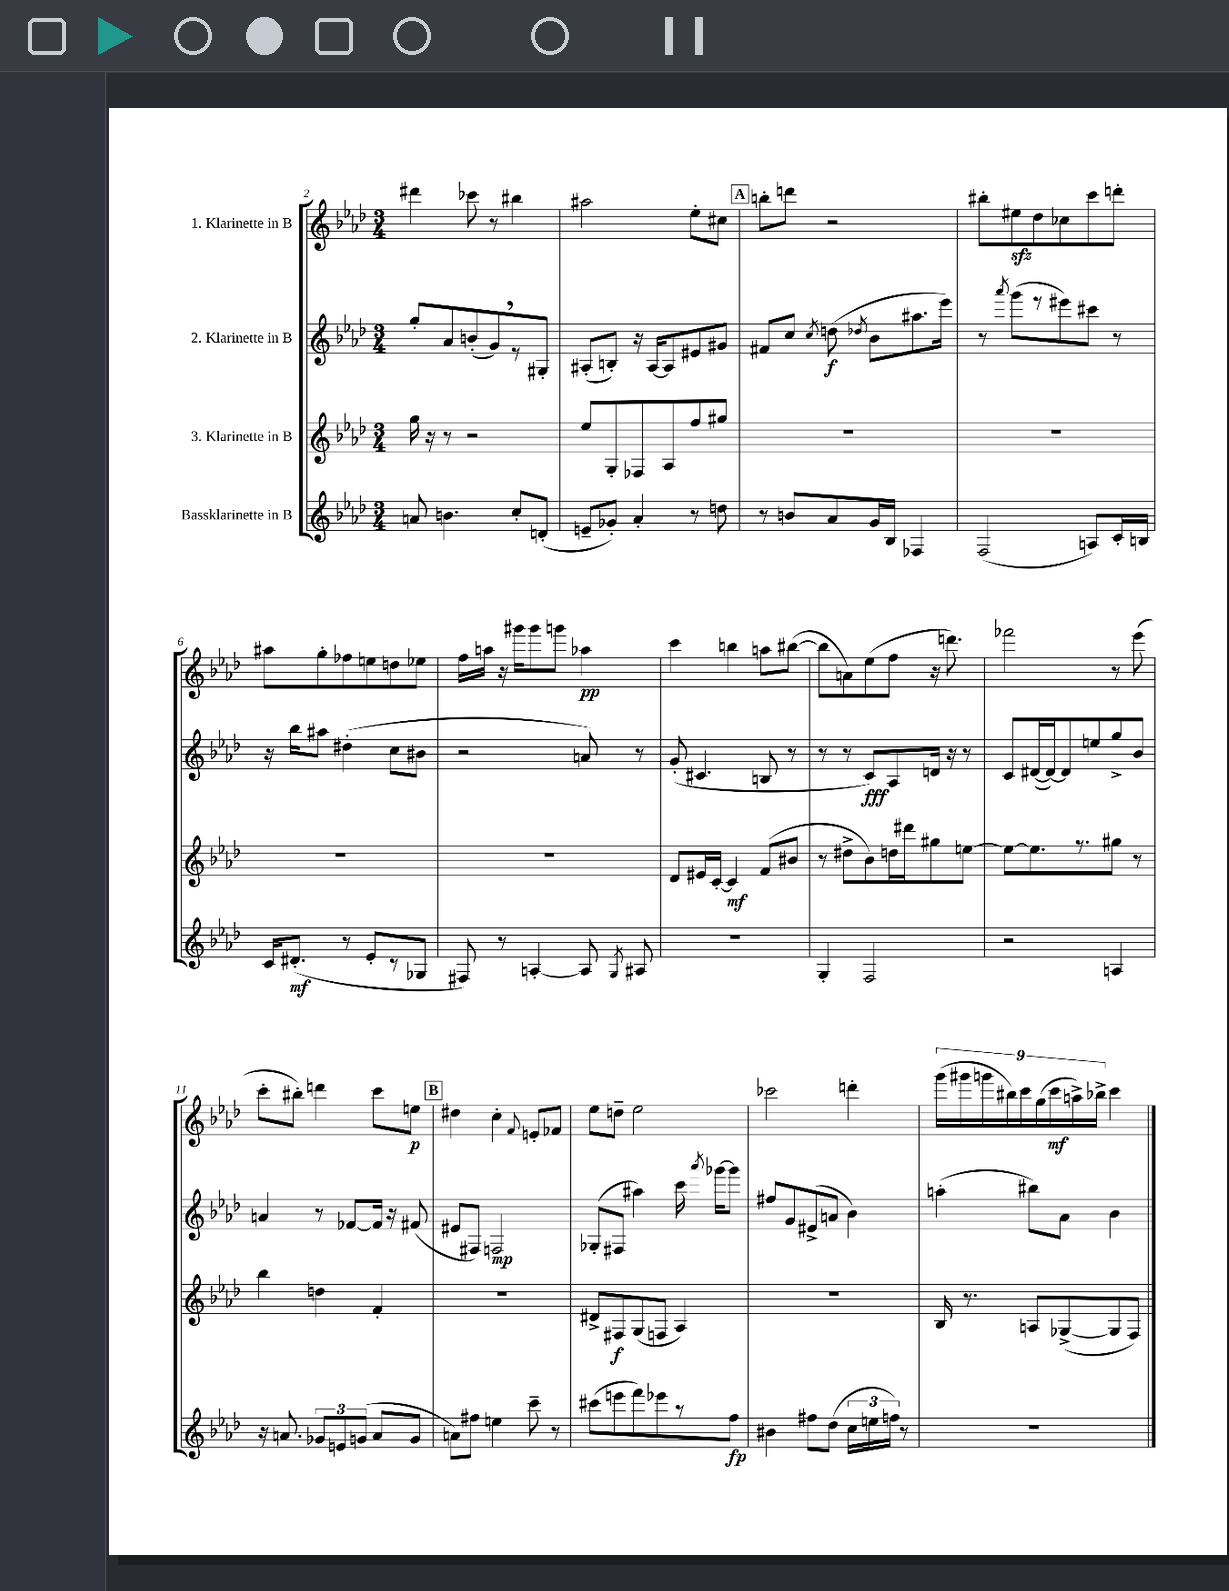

**kern	**dynam	**kern	**dynam	**kern	**dynam	**kern	**dynam
*part4	*part4	*part3	*part3	*part2	*part2	*part1	*part1
*staff4	*staff4	*staff3	*staff3	*staff2	*staff2	*staff1	*staff1
*I"Bassklarinette in B	*	*I"3. Klarinette in B	*	*I"2. Klarinette in B	*	*I"1. Klarinette in B	*
*clefG2	*	*clefG2	*	*clefG2	*	*clefG2	*
*k[b-e-a-d-]	*	*k[b-e-a-d-]	*	*k[b-e-a-d-]	*	*k[b-e-a-d-]	*
*M3/4	*	*M3/4	*	*M3/4	*	*M3/4	*
=2	=2	=2	=2	=2	=2	=2	=2
8an/	.	16gg\	.	8gg'/L	.	4ddd#X\	.
.	.	16r	.	.	.	.	.
4.bn\	.	8r	.	8a-/	.	.	.
.	.	2r	.	(8bn'/	.	8ccc-X\	.
.	.	.	.	8g,/)	.	8r	.
8cc'/L	.	.	.	8r	.	4bb#X\	.
(8dn'/J	.	.	.	8G#X'/J	.	.	.
=3	=3	=3	=3	=3	=3	=3	=3
8en~/L	.	8ee-/L	.	(8A#X'/L	.	2aa#X\	.
8g-X'/J)	.	8G'/	.	8Bn'/J)	.	.	.
4a-'/	.	8F-X/	.	16r	.	.	.
.	.	.	.	[16A#/KL	.	.	.
.	.	8A-/	.	8A#/]	.	.	.
8r	.	8ff/	.	8e#X/	.	8ee-'\L	.
8ddn\	.	8gg#X/J	.	8g#X/J	.	8cc#X\J	.
!!LO:REH:place=s1:t=A
=4	=4	=4	=4	=4	=4	=4	=4
8r	.	2.r	.	8f#X/L	.	8bbn'\L	.
8bn/L	.	.	.	8cc/J	.	8dddn\J	.
.	.	.	.	8qcc/	.	.	.
8a-/	.	.	.	(8ddn\	f	2r	.
.	.	.	.	8qdd-X/	.	.	.
16g/L	.	.	.	8b-\L	.	.	.
16B-/JJ	.	.	.	.	.	.	.
4F-X/	.	.	.	8.aa#X\	.	.	.
.	.	.	.	16eee-\Jk)	.	.	.
=5	=5	=5	=5	=5	=5	=5	=5
(2F/	.	2.r	.	8r	.	8bb#X'\L	.
.	.	.	.	8qaaa-/	.	.	.
.	.	.	.	(8ggg\L	.	8ee#Xzz\	.
.	.	.	.	8r	.	8dd-\	.
.	.	.	.	8eee#X\)	.	8cc-X\	.
8An/L)	.	.	.	8ccc#X\J	.	8ccc\	.
16c'/L	.	.	.	8r	.	8dddn'\J	.
16Bn/JJ	.	.	.	.	.	.	.
!!LO:LB:g=z
=6	=6	=6	=6	=6	=6	=6	=6
16c/KL	.	2.r	.	16r	.	8aa#X\L	.
(8.d#X'/J	mf	.	.	16bb-\KL	.	.	.
.	.	.	.	8aa#X\J	.	8gg'\	.
8r	.	.	.	(4dd#X'\	.	8ff-X\	.
8e-'/L	.	.	.	.	.	8een\	.
8r	.	.	.	8cc\L	.	8ddn\	.
8G-X/J	.	.	.	8b#X\J	.	8ee-X\J	.
=7	=7	=7	=7	=7	=7	=7	=7
8F#X/)	.	2.r	.	2r	.	16ff\LL	.
.	.	.	.	.	.	16aan\JJ	.
8r	.	.	.	.	.	16r	.
.	.	.	.	.	.	16ggg#X\KL	.
[4An'/	.	.	.	.	.	8ggg#\	.
.	.	.	.	.	.	8gggn\J	.
8A/]	.	.	.	8an/)	.	4aa-X\	pp
8qG/	.	.	.	.	.	.	.
8A#X/	.	.	.	8r	.	.	.
=8	=8	=8	=8	=8	=8	=8	=8
2.r	.	8d-/L	.	(8g'/	.	4ccc\	.
.	.	16e#X/L	.	4.c#X/	.	.	.
.	.	[16c'/JJ	.	.	.	.	.
.	.	4c/]	mf	.	.	4bbn\	.
.	.	(8f/L	.	8Bn/	.	8aan\L	.
.	.	8b#X/J	.	8r	.	([8bb#X\J	.
=9	=9	=9	=9	=9	=9	=9	=9
4G'/	.	8r	.	8r	.	8bb#\L]	.
.	.	8dd#X^\L	.	8r	.	8an\)	.
2F/	.	8b-\)	.	8c/L)	fff	(8ee-\	.
.	.	16ddn\L	.	8A-/	.	8ff\J	.
.	.	16ddd#X\J	.	.	.	.	.
.	.	8gg#X\	.	16dn/Jk	.	16r	.
.	.	.	.	16r	.	8.dddn\)	.
.	.	[8een\J	.	8r	.	.	.
=10	=10	=10	=10	=10	=10	=10	=10
2r	.	8ee\L_	.	8c/L	.	2fff-X\	.
.	.	8.ee\]	.	([16d#X/L	.	.	.
.	.	.	.	16d#/J_)	.	.	.
.	.	.	.	8d#/]	.	.	.
.	.	8.r	.	.	.	.	.
.	.	.	.	8een/	.	.	.
4An/	.	8gg#X\J	.	8gg^/	.	8r	.
.	.	8r	.	8b-/J	.	(8eee-\	.
!!LO:LB:g=z
=11	=11	=11	=11	=11	=11	=11	=11
16r	.	4bb-\	.	4an/	.	8ccc'\L	.
8.an/	.	.	.	.	.	.	.
.	.	.	.	.	.	8bb#X'\J)	.
12g-X/L	.	4ddn\	.	8r	.	4dddn\	.
12en/	.	.	.	.	.	.	.
.	.	.	.	[8f-X/L	.	.	.
(12gn/J	.	.	.	.	.	.	.
8a/L	.	4f'/	.	16f-/Jk]	.	8ccc\L	.
.	.	.	.	16r	.	.	.
8g/J	.	.	.	(8f#X/	.	8een\J	p
!!LO:REH:place=s1:t=B
=12	=12	=12	=12	=12	=12	=12	=12
8an\L)	.	2.r	.	8e#X/L	.	4dd#X\	.
8ff#X\J	.	.	.	8F#X/J)	.	.	.
4een\	.	.	.	2Fn/	mp	4cc'\	.
.	.	.	.	.	.	8qqf/	.
8ccc~\	.	.	.	.	.	8en'/L	.
8r	.	.	.	.	.	8f-X/J	.
=13	=13	=13	=13	=13	=13	=13	=13
(8ccc#X\L	.	8d#X^/L	.	(8G-X'/L	.	8ee-\L	.
8eeen\	.	8F#X/	f	8F#X/J	.	8ddn~\J	.
8fff\)	.	(8G/	.	4aa#X\)	.	2ee-\	.
8eee-X\	.	8Fn/J	.	.	.	.	.
8r	.	4A-/)	.	16ccc\	.	.	.
.	.	.	.	8qaaa-/	.	.	.
.	.	.	.	[16ggg-X\KL	.	.	.
8ff\J	fp	.	.	8ggg-\J]	.	.	.
=14	=14	=14	=14	=14	=14	=14	=14
4b#X\	.	2.r	.	8ff#X/L	.	2ccc-X\	.
.	.	.	.	8g/	.	.	.
8ff#X\L	.	.	.	(8e#X^/	.	.	.
(8dd-\J	.	.	.	8an/J	.	.	.
24cc\LL	.	.	.	4b-\)	.	4dddn'\	.
24een\	.	.	.	.	.	.	.
24ffn\JJ)	.	.	.	.	.	.	.
8r	.	.	.	.	.	.	.
=15	=15	=15	=15	=15	=15	=15	=15
2.r	.	16B-/	.	(4aan'\	.	(18ggg\LL	.
.	.	.	.	.	.	18ggg#X\	.
.	.	8.r	.	.	.	.	.
.	.	.	.	.	.	18gggn\	.
.	.	.	.	.	.	18bb#X\)	.
.	.	.	.	.	.	18ccc\	.
.	.	8An/L	.	8bb#X\L)	.	.	.
.	.	.	.	.	.	(18gg\	.
.	.	.	.	.	.	18ccc\	mf
.	.	([8G-X^/	.	8a-\J	.	.	.
.	.	.	.	.	.	18aan^\)	.
.	.	.	.	.	.	18bb-X^\JJ	.
.	.	8G-/]	.	4b-\	.	4ccc\	.
.	.	8F/J)	.	.	.	.	.
==	==	==	==	==	==	==	==
*-	*-	*-	*-	*-	*-	*-	*-
